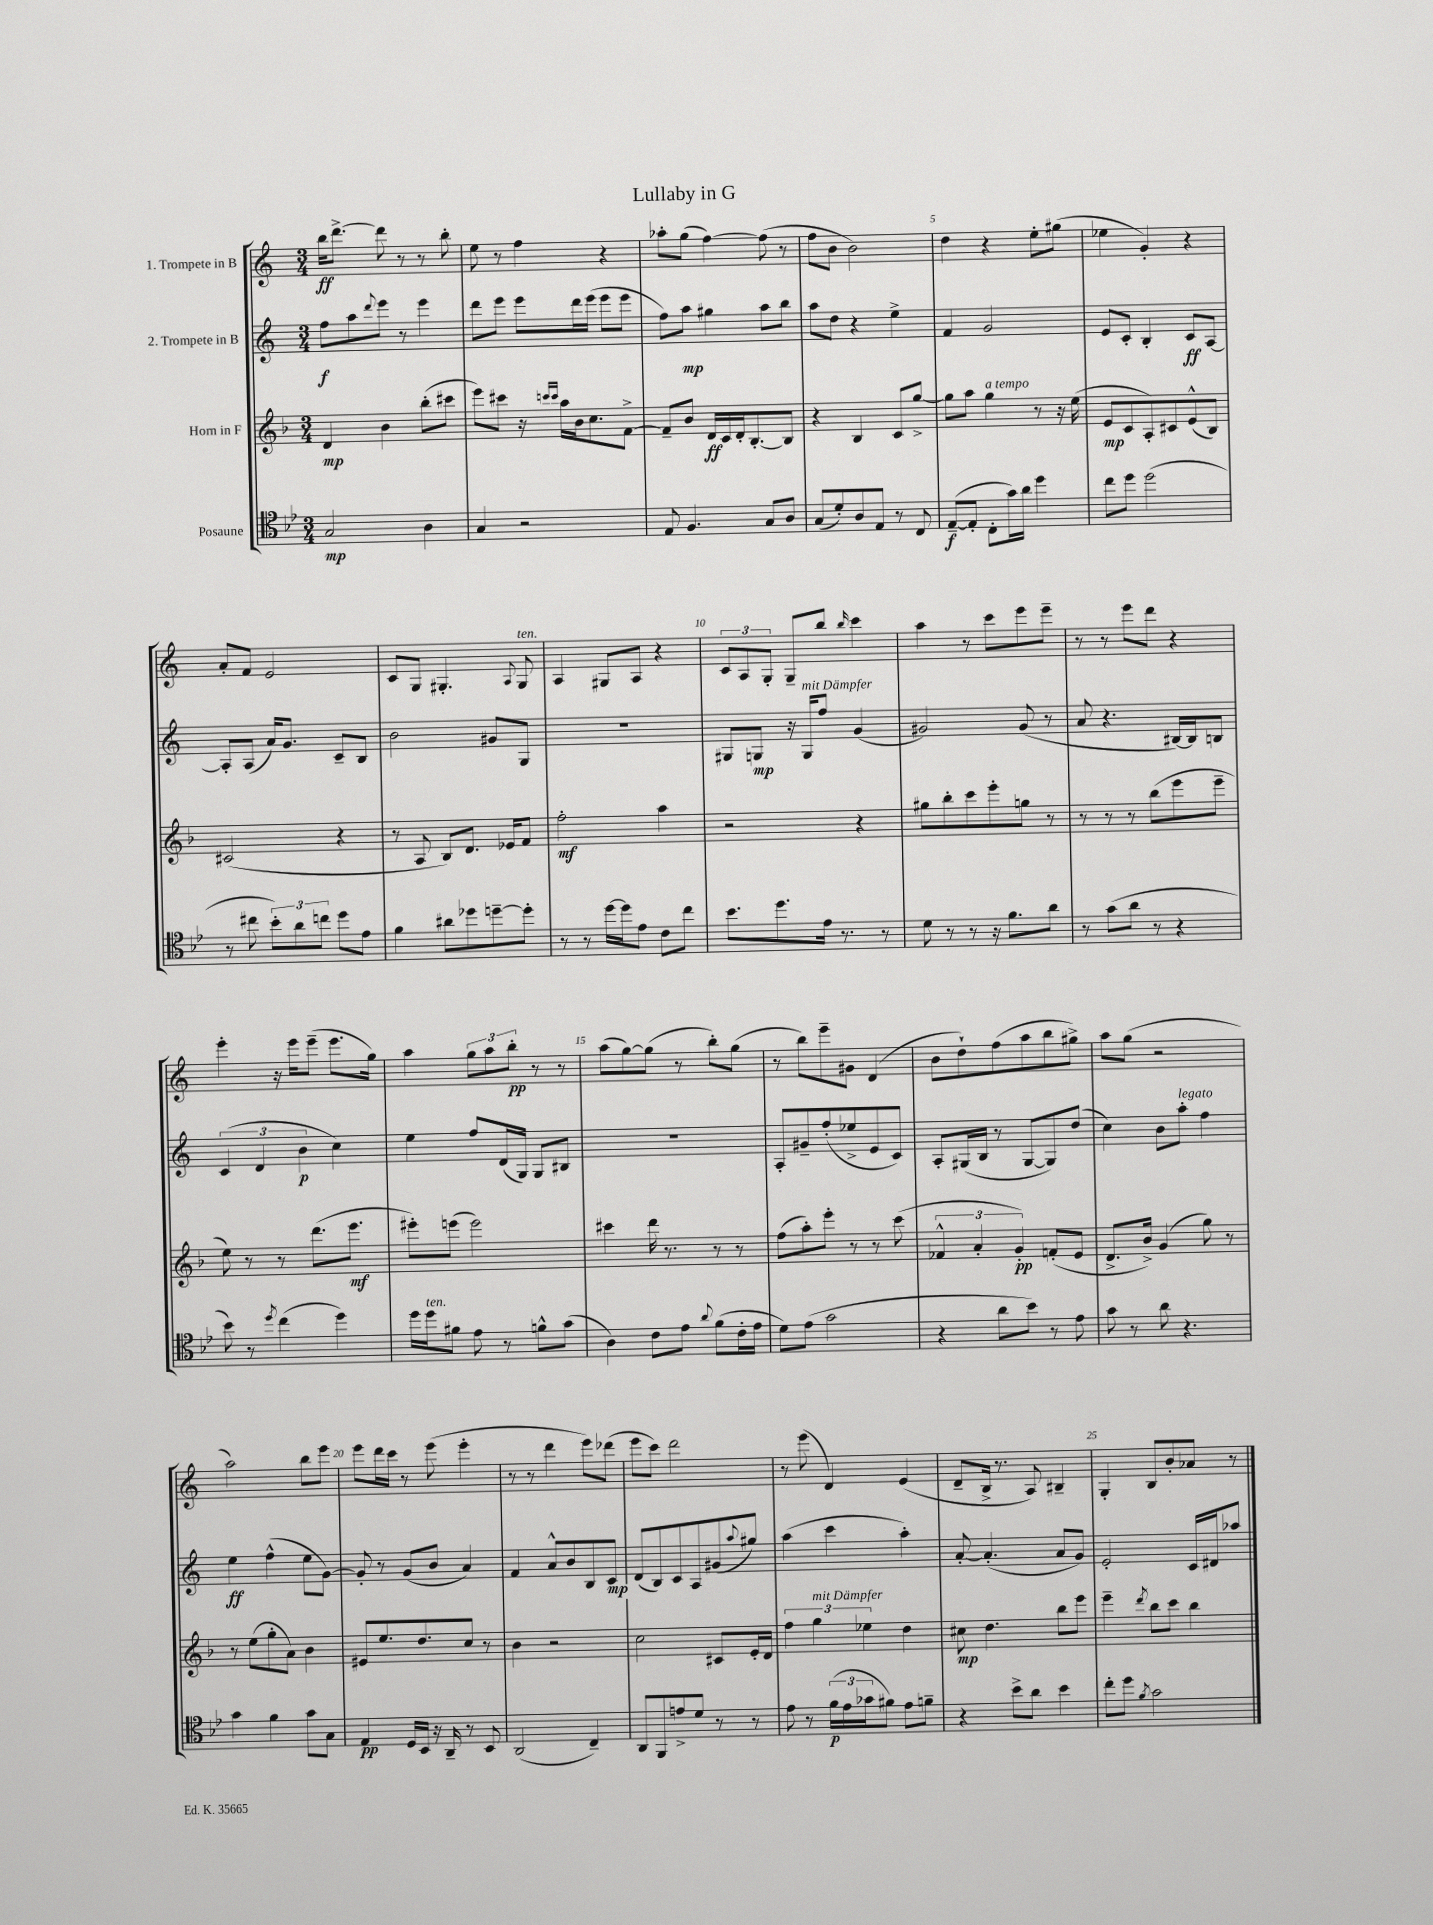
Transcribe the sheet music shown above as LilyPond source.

\header { title = "Lullaby in G" }
<<
\new StaffGroup <<
\new Staff = "s0" \with { instrumentName = "1. Trompete in B" } {
    \clef treble \key c \major \numericTimeSignature \time 3/4
    b''16\ff d'''8.~-> d'''8 r8 r8 b''8-. |
    e''8 r8 f''4 r4 |
    aes''8-. g''8( f''4~) f''8( r8 |
    f''8 b'8 b'2) |
    d''4 r4 e''8-. gis''8( |
    ees''4 g'4-.) r4 |
    a'8-. f'8 e'2 |
    c'8 g8 gis4.-. \appoggiatura { a8 } gis8^\markup { \italic "ten." } |
    a4 gis8 a8 r4 |
    \tuplet 3/2 { c'8 a8 g8-. } g8-- b''8 \grace { b''16 } c'''4 |
    a''4 r8 c'''8 e'''8 e'''8-- |
    r8 r8 e'''8 d'''8 r4 |
    e'''4-. r16 e'''16 e'''8--( e'''8. g''16) |
    a''4 \tuplet 3/2 { g''8 a''8 b''8-.\pp } r8 r8 |
    a''8( g''8~) g''8( r8 b''8-.) g''8( |
    r8 b''8) e'''8-- gis'8 d'4( |
    b'8 d''8-!) f''8( a''8 b''8 gis''8->) |
    a''8 g''8( r2 |
    a''2) b''8 e'''8 |
    e'''8 d'''16 c'''16 r8 e'''8( e'''4-. |
    r8 r8 d'''4 e'''8) des'''8( |
    e'''8 c'''8) d'''2 |
    r8 e'''8( d'4) e'4( |
    d'8-- b16-> r8. a8) bis4-- |
    g4-. b8 b'8-. aes'8 r8 \bar "|." |
}
\new Staff = "s1" \with { instrumentName = "2. Trompete in B" } {
    \clef treble \key c \major \numericTimeSignature \time 3/4
    f''8\f a''8 \appoggiatura { d'''8 } e'''8 r8 e'''4 |
    d'''8 e'''8 e'''8 d'''16 e'''16( e'''8 e'''8 |
    f''8) a''8\mp gis''4 a''8 b''8 |
    a''8 d''8 r4 e''4-> |
    f'4 g'2 |
    e'8 c'8-. b4-. c'8\ff a8~ |
    a8-. a8( a'16) g'8. c'8-- b8 |
    b'2 gis'8 g8 |
    R2. |
    gis8 g8\mp r16 g16^\markup { \italic "mit Dämpfer" } f''8 g'4( |
    gis'2) gis'8( r8 |
    a'8 r4. bis16~) bis16 b8 |
    \tuplet 3/2 { c'4( d'4 b'4\p } c''4) |
    e''4 f''8 d'16( g16) g8 bis8 |
    R2. |
    a8-. gis'8-- f''8-.( ees''8-> e'8 c'8) |
    a8-. gis16( b16 r8 gis8~ gis8) d''8( |
    c''4) b'8 a''8-.^\markup { \italic "legato" } f''4 |
    e''4\ff f''4-^( e''8 g'8~) |
    g'8-. r8 g'8( b'8 a'4) |
    f'4 a'8-^ b'8 b8 c'8\mp |
    d'8( b8) c'8 a8 gis'8( \appoggiatura { a''8 } gis''8) |
    a''4( c'''4 a''4-.) |
    a'8~-. a'4.-.( a'8 g'8) |
    e'2-. c'16 dis'16 aes''8 \bar "|." |
}
\new Staff = "s2" \with { instrumentName = "Horn in F" } {
    \clef treble \key f \major \numericTimeSignature \time 3/4
    d'4\mp bes'4 bes''8-.( cis'''8 |
    e'''8) cis'''8 r16 \grace { c'''16 c'''16 } a''16 bes'16 c''8. f'8~-> |
    f'8-- bes'8 d'16\ff c'16 d'16-. bes8.~-. bes8 |
    r4 bes4 c'8 g''8~-> |
    g''8 a''8 g''4^\markup { \italic "a tempo" } r8 r16 e''16( |
    e'8\mp c'8 a8-.) cis'8 e'8-^( bes8) |
    cis'2( r4 |
    r8 a8 bes8) d'8. ees'16 f'8 |
    f''2-.\mf a''4 |
    r2 r4 |
    gis''8 bes''8-. c'''8 e'''8-. g''8 r8 |
    r8 r8 r8 bes''8( e'''8 e'''8-- |
    e''8) r8 r8 d'''8.( e'''8.\mf |
    eis'''8-.) e'''8( e'''2) |
    cis'''4 d'''16 r8. r8 r8 |
    f''8( a''8-.) e'''8-. r8 r8 c'''8( |
    \tuplet 3/2 { fes'4-^ a'4-. g'4-.\pp) } f'8-.( e'8 |
    d'8.-> bes'16->) g'4( g''8) r8 |
    r8 e''8( g''8-. a'8) bes'4 |
    eis'8 e''8. d''8. c''8 r8 |
    bes'4 r2 |
    c''2 cis'8 e'16-. d'16 |
    \tuplet 3/2 { f''4 g''4^\markup { \italic "mit Dämpfer" } ees''4 } d''4 |
    cis''8\mp d''4. bes''8 e'''8 |
    e'''4-- \acciaccatura { d'''8 } bes''8 c'''8 bes''4 \bar "|." |
}
\new Staff = "s3" \with { instrumentName = "Posaune" } {
    \clef tenor \key bes \major \numericTimeSignature \time 3/4
    g2\mp a4 |
    g4 r2 |
    ees8 f4. g8 a8 |
    g8( d'8-.) a8 ees8 r8 c8 |
    ees8~--\f( ees8-. c8-. g'16) a'16 d''4 |
    c''8 d''8 d''2( |
    r8 cis''8 \tuplet 3/2 { bes'8-.) a'8 c''8 } d''8 ees'8 |
    f'4 ais'8 des''8 d''8~-- d''8-. |
    r8 r8 d''16~ d''16 ees'8 c'8 c''8 |
    bes'8. d''8. ees'16 r8. r8 |
    d'8 r8 r8 r16 f'8. a'8 |
    r8 g'8( a'8 r8 r4 |
    bes'8) r8 \acciaccatura { d''8 } c''4( d''4) |
    d''16 d''16^\markup { \italic "ten." } fis'8 ees'8 r8 f'8-^ g'8( |
    a4) c'8 ees'8 \appoggiatura { a'8 } f'8( c'16-. ees'16 |
    d'8) ees'8( g'2 |
    r4 a'8 bes'8) r8 ees'8 |
    g'8 r8 a'8 r4. |
    g'4 f'4 g'8 g8 |
    ees4\pp d16 bes,16 r16 a,16-- r8 bes,8 |
    a,2( c4--) |
    a,8 f,8 e'8-> d'8 r8 r8 |
    ees'8 r8 \tuplet 3/2 { f'16\p( ees'16 ges'16 } fis'8) ees'8 f'8-- |
    r4 bes'8-> a'8 bes'4 |
    c''8-. d''8 \acciaccatura { f'8 } g'2 \bar "|." |
}
>>
>>
\layout { \context { \Score \override BarNumber.break-visibility = ##(#f #t #t) barNumberVisibility = #(every-nth-bar-number-visible 5) } }
